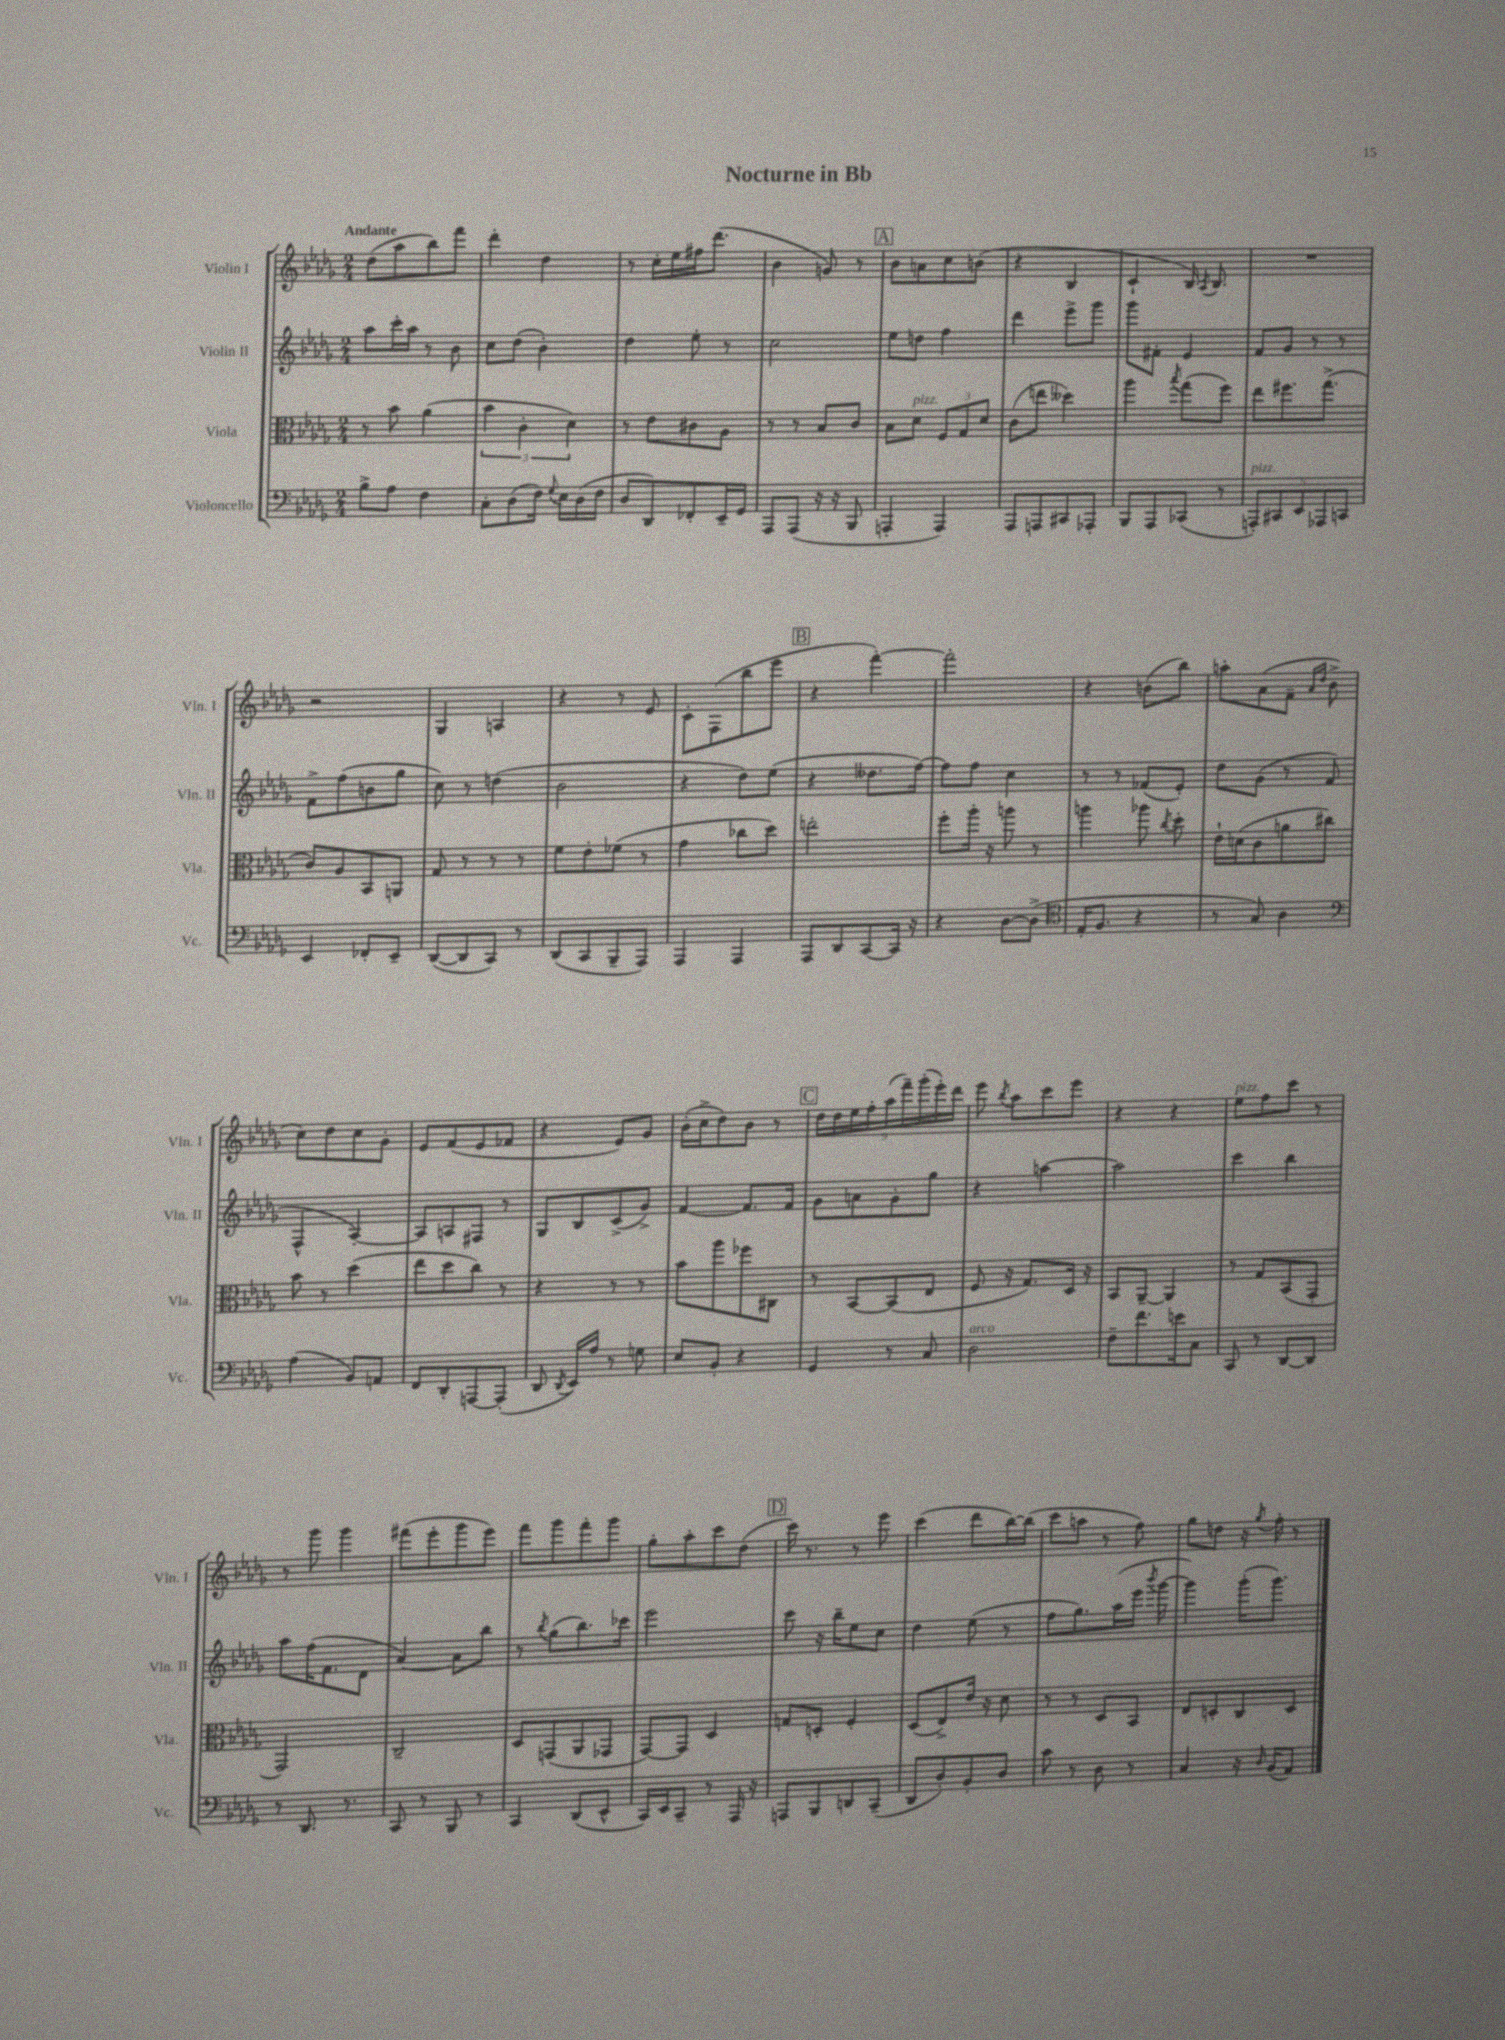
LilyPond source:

\header { title = "Nocturne in Bb" }
<<
\new StaffGroup <<
\new Staff = "s0" \with { instrumentName = "Violin I" shortInstrumentName = "Vln. I" } {
    \clef treble \key des \major \numericTimeSignature \time 2/4 \tempo "Andante"
    \autoBeamOff des''8[( aes''8 bes''8) f'''8] |
    des'''4-. des''4 |
    r8 c''16[-. ees''16 fis''16 des'''8.]( |
    bes'4 g'8) r8 |
    \mark \markup { \box "A" } bes'8[ a'8 c''8 b'8]( |
    r4 bes4 |
    c'4-! bes16) \acciaccatura { aes8 } bes8. |
    R2 |
    r2 |
    ges4 a4 |
    r4 r8 ees'8 |
    c'8[-. f8( bes''8 ees'''8] |
    \mark \markup { \box "B" } r4 f'''4~-.) |
    f'''2-. |
    r4 b'8[( bes''8]) |
    a''8[-. aes'8( f'8]-- \grace { aes'16[ des''16] } bes'8-> |
    c''8[) des''8 c''8 ges'8]-. |
    ees'8[ f'8( ees'8 fes'8] |
    r4 ees'8[) ges'8] |
    bes'16[-.( c''16-> des''8) bes'8] r8 |
    \mark \markup { \box "C" } \tuplet 9/8 { des''16[ des''16 ees''16 f''16-. aes''16( f'''16--) ges'''16-.( ees'''16-.) des'''16] } |
    ees'''8 \acciaccatura { bes''8 } aes''8[ c'''8 ees'''8] |
    r4 r4 |
    ees''8[^\markup { \italic "pizz." } f''8 c'''8] r8 |
    r8 ges'''8 ges'''4 |
    fis'''8[( ees'''8-. ges'''8 ees'''8]) |
    f'''8[ ges'''8 f'''8-. ges'''8] |
    ges''8[-. aes''8-. c'''8 des''8]( |
    \mark \markup { \box "D" } c'''16) r8. r8 ees'''8 |
    c'''4( des'''8[ bes''16~) bes''16]( |
    c'''8[ a''8] r8 f''8) |
    ges''8[ d''8] r16 \acciaccatura { ges''8 } f''16-. r8 \bar "|." |
}
\new Staff = "s1" \with { instrumentName = "Violin II" shortInstrumentName = "Vln. II" } {
    \clef treble \key des \major \numericTimeSignature \time 2/4
    \autoBeamOff aes''8[ c'''16-. aes''16] r8 bes'8 |
    c''8[ des''8]( bes'4-.) |
    des''4 ees''8-. r8 |
    c''2 |
    \mark \markup { \box "A" } ees''8[ d''8] f''4 |
    des'''4 ees'''8[-> ges'''8] |
    ges'''8[ fis'8]-. ees'4 |
    f'8[ ges'8] r8 r8 |
    f'8[-> f''8( b'8 ges''8] |
    c''8) r8 d''4( |
    bes'2 |
    r4 des''8[) ees''8]( |
    \mark \markup { \box "B" } r4 deses''8.[ f''16]~) |
    f''8[ f''8] c''4 |
    r8 r8 fes'8[( ees'8]-.) |
    des''8[ ges'8]( r8 f'8 |
    f4-^ aes4~-.) |
    aes8[ a8 fis8] r8 |
    ges8[ bes8 c'8->( ges'8]->) |
    f'4~ f'8.[ f'16] |
    \mark \markup { \box "C" } ges'8[ a'8 ges'8-. ges''8] |
    r4 a''4~ |
    a''2 |
    c'''4 bes''4 |
    aes''8[ f''16( f'8. des'8] |
    aes'4~) aes'8[ bes''8] |
    r8 \acciaccatura { bes''8 } ges''8[( bes''8.) ces'''16] |
    ees'''2 |
    \mark \markup { \box "D" } c'''8 r16 bes''16[-- ees''8 c''8] |
    des''4 ees''8( r8 |
    f''8[ ges''8.) aes''16( ees'''16] \acciaccatura { bes'''8 } ges'''16~ |
    ges'''4) ges'''16[-.( ges'''8.]) \bar "|." |
}
\new Staff = "s2" \with { instrumentName = "Viola" shortInstrumentName = "Vla." } {
    \clef alto \key des \major \numericTimeSignature \time 2/4
    \autoBeamOff r8 bes'8 aes'4( |
    \tuplet 3/2 { bes'4 c'4-. des'4) } |
    r8 ees'8[ cis'8 aes8] |
    r8 r8 bes8[ c'8] |
    \mark \markup { \box "A" } bes8[ des'8]^\markup { \italic "pizz." } \tuplet 3/2 { f8[ ges8 des'8] } |
    c'8[( e''8] deses''4) |
    aes''4 \acciaccatura { bes''8 } ges''8[( f''8]) |
    ees''8[ fis''8. ges''8.]->( |
    c'8[) aes8 bes,8 a,8] |
    ges8 r8 r8 r8 |
    f'8[ ees'8-. fes'8]( r8 |
    ges'4 ces''8[ des''8]) |
    \mark \markup { \box "B" } e''2-. |
    f''8[-. aes''16]-. r16 a''8 r8 |
    a''4 aes''8 \acciaccatura { c''8 } des''8-. |
    ees'16[-! d'16( c'8 a'8 cis''8]) |
    bes'8 r8 des''4( |
    ees''8[ des''8 c''8]) r8 |
    r4 r8 r8 |
    bes'8[ aes''8 fes''8 cis8] |
    \mark \markup { \box "C" } r8 bes,8[~ bes,8( ees8] |
    f8 r16 ges8.[) des16] r16 |
    bes,8[ aes,8]~-- aes,4 |
    r8 ges8[ bes,8( ges,8]-. |
    ges,2) |
    c2-- |
    des8[ g,8( aes,8 ges,8] |
    ges,8[~) ges,8] des4 |
    \mark \markup { \box "D" } g8[ d8]-. f4-. |
    des8[( ees8->) ees'16] r16 des'8 |
    r8 r8 des8[ bes,8] |
    ees8[ d8-. c8 d8] \bar "|." |
}
\new Staff = "s3" \with { instrumentName = "Violoncello" shortInstrumentName = "Vc." } {
    \clef bass \key des \major \numericTimeSignature \time 2/4
    \autoBeamOff bes8[-> aes8] f4 |
    c8[-. des8( f16]) \appoggiatura { ges8 } ees16[ des16( f16] |
    des8[ des,8) fes,8-. ees,16-- ges,16] |
    aes,,8[ aes,,8]( r16 r16 bes,,8 |
    \mark \markup { \box "A" } a,,4-. a,,4) |
    aes,,8[ a,,8 cis,8 aes,,8]-. |
    bes,,8[ aes,,8 ces,8]( r8 |
    \tuplet 5/4 { a,,8[-.^\markup { \italic "pizz." }) cis,8 ees,8 aes,,8 c,8] } |
    ees,4 fes,8[-. ees,8]-- |
    des,8[~( des,8 c,8]) r8 |
    des,8[( c,8 bes,,8-- aes,,8]) |
    aes,,4 aes,,4 |
    \mark \markup { \box "B" } aes,,8[ des,8 c,8~ c,16] r16 |
    r4 des8[~ des8]->( |
    \clef tenor ees16[-. f8.] r4 |
    r8 ges8) aes4 |
    \clef bass aes4( bes,8[) a,8] |
    f,8[ des,8-. a,,8~ a,,8]-.( |
    des,8 \acciaccatura { des,8 } ees,16[) aes16] r8 g8 |
    ees8[ bes,8]-. r4 |
    \mark \markup { \box "C" } ges,4 r8 c8 |
    des2^\markup { \italic "arco" } |
    f8[-- f'8. e'16 c8] |
    c,8 r8 des,8[~ des,8] |
    r8 des,8. r8. |
    c,8 r8 bes,,8 r8 |
    c,4 des,8[( ees,8]-^ |
    c,16[) ees,16 c,8]-- r8 aes,,16 r16 |
    \mark \markup { \box "D" } a,,8[ bes,,8 d,8 c,8]--( |
    des,8[ des8-.) bes,8-. des8] |
    c'8 r8 des8 r8 |
    c4 r16 \grace { des16 } bes,16[( aes,8]) \bar "|." |
}
>>
>>
\layout { \context { \Score \remove "Bar_number_engraver" } }
